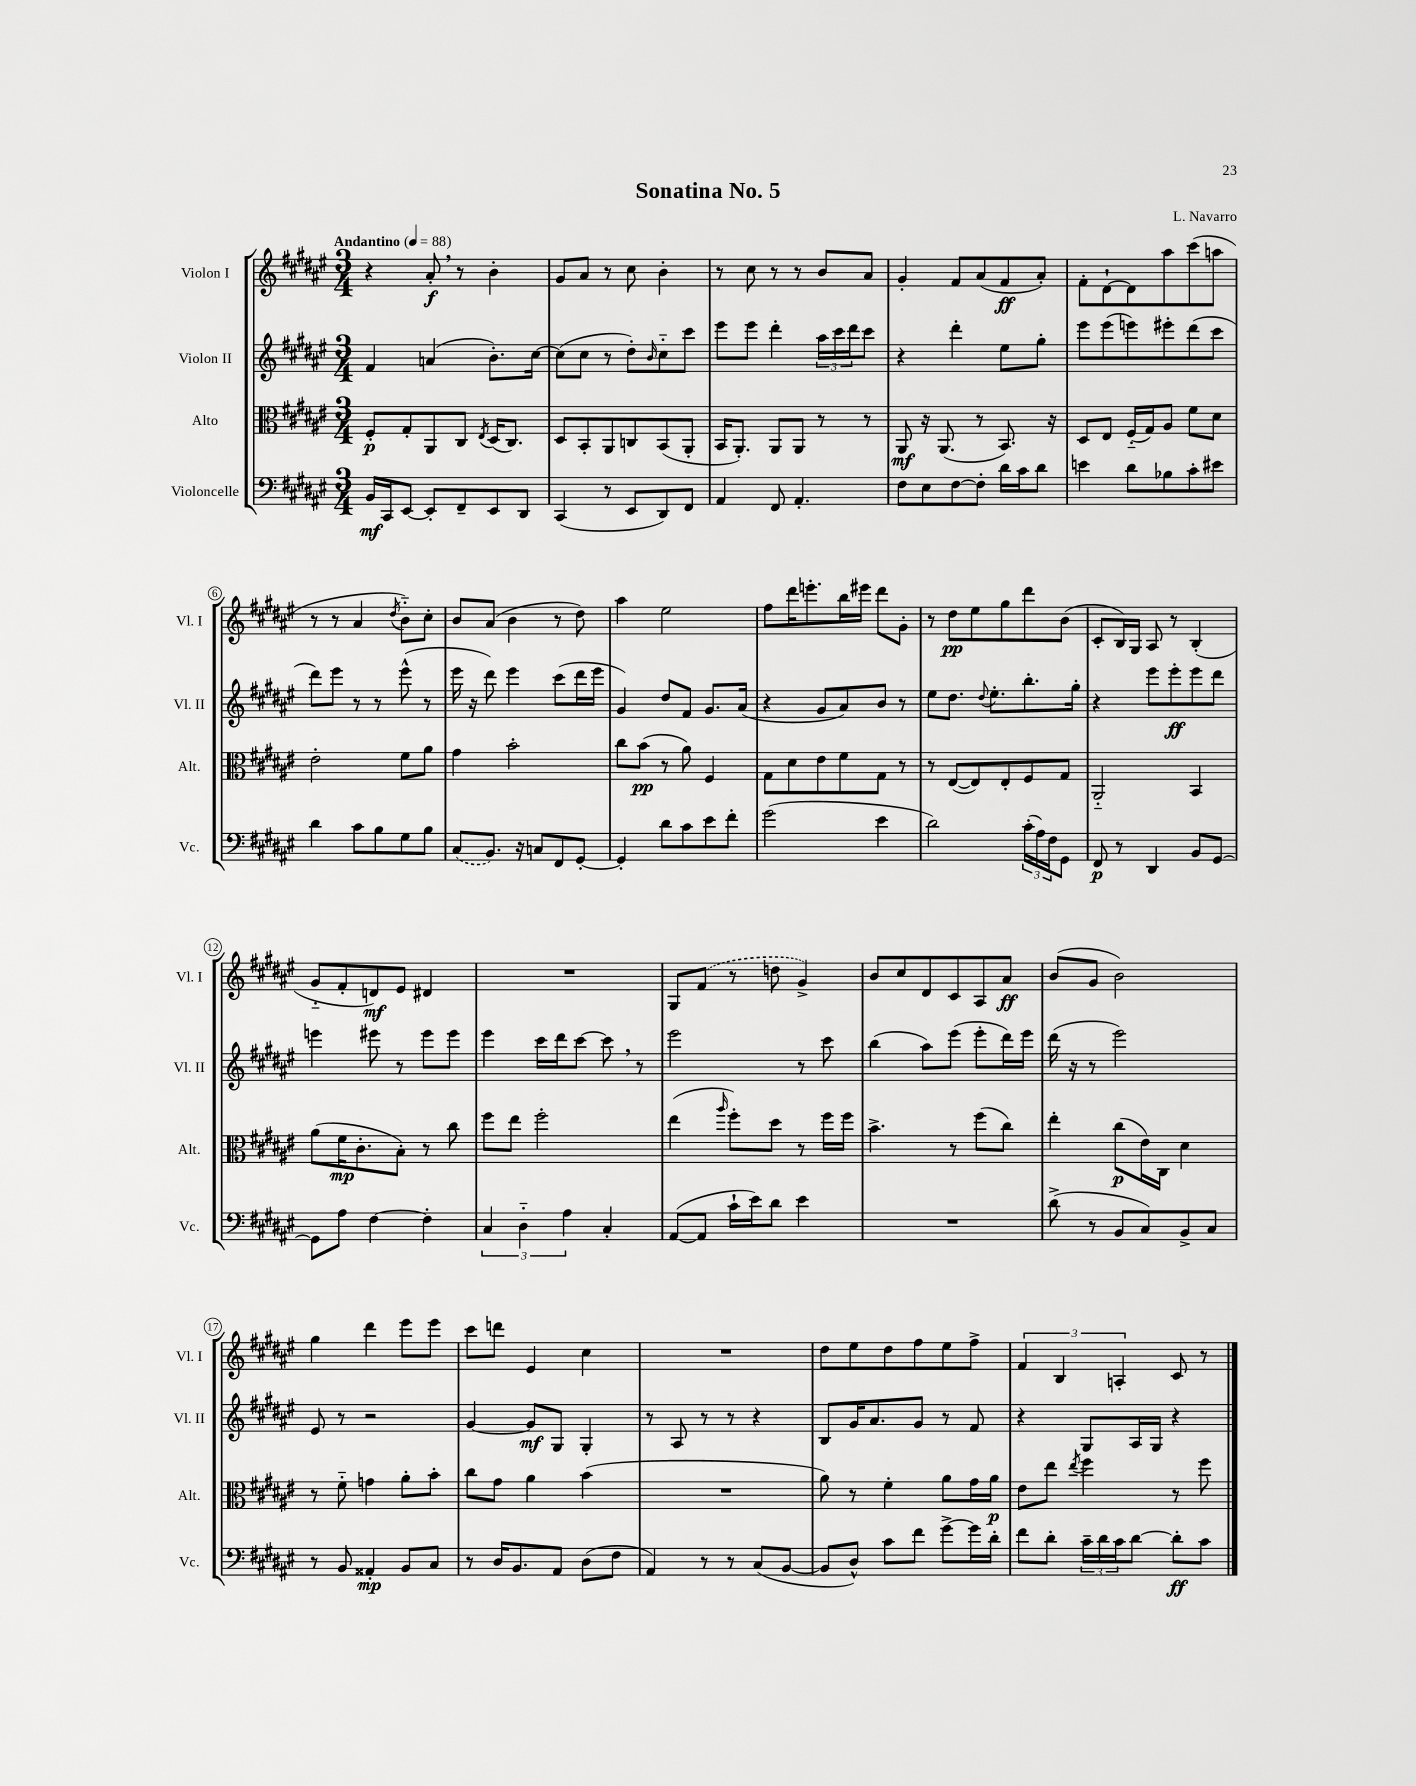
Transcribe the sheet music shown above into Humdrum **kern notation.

**kern	**kern	**kern	**kern
*staff4	*staff3	*staff2	*staff1
*clefF4	*clefC3	*clefG2	*clefG2
*k[f#c#g#d#a#e#]	*k[f#c#g#d#a#e#]	*k[f#c#g#d#a#e#]	*k[f#c#g#d#a#e#]
*M3/4	*M3/4	*M3/4	*M3/4
*MM88	*MM88	*MM88	*MM88
16BB	8F#'	4f#	4r
16CC#	.	.	.
[8EE#	8G#'	.	.
8EE#']	8AA#	(4a	8a#'
8FF#~	8C#	.	8r
.	8qE#	.	.
8EE#	(16D#	8.b')	4b'
.	8.C#)	.	.
8DD#	.	.	.
.	.	[16cc#	.
=	=	=	=
(4CC#	8D#	(8cc#]	8g#
.	8BB'	8cc#	8a#
8r	8AA#	8r	8r
8EE#	8C	8dd#')	8cc#
.	.	16qqb	.
8DD#)	(8BB	8cc#'~	4b'
8FF#	8AA#'	8ccc#	.
=	=	=	=
4AA#	16BB	8eee#	8r
.	8.AA#')	.	.
.	.	8eee#	8cc#
8FF#	8AA#	4ddd#'	8r
4.AA#'	8AA#	.	8r
.	8r	24aa#	8b
.	.	24ccc#	.
.	.	24ddd#	.
.	8r	8ccc#	8a#
=	=	=	=
8F#	8AA#	4r	4g#'
8E#	16r	.	.
.	(8.AA#	.	.
[8F#	.	4ddd#'	8f#
8F#']	8r	.	(8a#
16d#	8.BB)	8ee#	8f#
16c#	.	.	.
8d#	.	8gg#'	8a#')
.	16r	.	.
=	=	=	=
4e	8D#	8eee#	8f#'
.	8E#	(8eee#	[8d#`
8d#	(16F#'~	8eee)	8d#]
.	16G#)	.	.
8B-	8A#	8eee#'	8aa#
8c#'	8f#	(8ddd#	(8ccc#
8e#	8d#	8ccc#	8aa
=	=	=	=
4d#	2e#'	8ddd#)	8r
.	.	8eee#	8r
8c#	.	8r	4a#
8B	.	8r	.
.	.	.	8qdd#
8G#	8f#	(8eee#^^	8b'~)
8B	8a#	8r	8cc#'
=	=	=	=
(8C#	4g#	16eee#	8b
.	.	16r	.
8.BB)	.	8ddd#)	(8a#
.	2b'	4eee#	4b
16r	.	.	.
8C	.	.	.
8FF#	.	(8ccc#	8r
[8GG#'	.	16ddd#	8dd#)
.	.	16eee#	.
=	=	=	=
4GG#']	8cc#	4g#)	4aa#
.	(8b	.	.
8d#	8r	8dd#	2ee#
8c#	8a#)	8f#	.
8e#	4F#	8.g#	.
8f#'	.	.	.
.	.	(16a#	.
=	=	=	=
(2g#	8G#	4r	8ff#
.	8d#	.	16ddd#
.	.	.	8.eee'
.	8e#	8g#	.
.	8f#	8a#)	16bb
.	.	.	16eee#
4e#	8G#	8b	8ddd#
.	8r	8r	8g#'
=	=	=	=
2d#)	8r	8ee#	8r
.	([8E#	8.dd#	8dd#
.	8E#])	.	8ee#
.	.	8qqdd#	.
.	.	8.ee#'	.
.	8E#'	.	8gg#
(24c#'	8F#	8.bb'	8ddd#
24A#)	.	.	.
24F#	.	.	.
8GG#	8G#	.	(8b
.	.	16gg#'	.
=	=	=	=
8FF#	2AA#'~	4r	8c#'
8r	.	.	16B)
.	.	.	16G#
4DD#	.	8eee#	8A#
.	.	8eee#'	8r
8BB	4BB	8eee#	(4B'
[8GG#	.	8ddd#	.
=	=	=	=
8GG#]	(8a#	4eee	8g#'~
8A#	16f#	.	8f#'
.	8.c#'	.	.
[4F#	.	8eee#	8d)
.	8B')	8r	8e#
4F#']	8r	8eee#	4d#
.	8cc#	8eee#	.
=	=	=	=
6C#	8ff#	4eee#	2.r
.	8ee#	.	.
6D#'~	.	.	.
.	2ff#'	16ccc#	.
.	.	16ddd#	.
6A#	.	.	.
.	.	[8ccc#	.
4C#'	.	8ccc#]	.
.	.	8r	.
=	=	=	=
([8AA#	(4ee#	2eee#	8G#
8AA#]	.	.	(8f#
.	16qqaa#	.	.
16c#`	8ff#')	.	8r
16e#)	.	.	.
8d#	8dd#	.	8dd
4e#	8r	8r	4g#^)
.	16ff#	8ccc#	.
.	16ff#	.	.
=	=	=	=
2.r	4.b^	(4bb	8b
.	.	.	8cc#
.	.	8aa#)	8d#
.	8r	(8eee#	8c#
.	(8ff#	8eee#'	8A#
.	8cc#)	16ddd#)	8a#
.	.	16eee#	.
=	=	=	=
(8d#^	4ee#'	(16ddd#	(8b
.	.	16r	.
8r	.	8r	8g#
8BB	(8cc#	2eee#)	2b)
8C#)	16e#)	.	.
.	16C#	.	.
8BB^	4d#	.	.
8C#	.	.	.
=	=	=	=
8r	8r	8e#	4gg#
8BB	8f#'~	8r	.
4AA##'	4g	2r	4ddd#
8BB	8a#'	.	8eee#
8C#	8b'	.	8eee#
=	=	=	=
8r	8cc#	[4g#	8ccc#
16D#	8g#	.	8ddd
8.BB	.	.	.
.	4a#	8g#]	4e#
8AA#	.	8G#	.
(8D#	(4b	4G#'	4cc#
8F#	.	.	.
=	=	=	=
4AA#)	2.r	8r	2.r
.	.	8A#	.
8r	.	8r	.
8r	.	8r	.
(8C#	.	4r	.
[8BB	.	.	.
=	=	=	=
8BB]	8a#)	8B	8dd#
8D#^^)	8r	16g#	8ee#
.	.	8.a#	.
8c#	4f#'	.	8dd#
8f#	.	8g#	8ff#
[8g#^	8a#	8r	8ee#
16g#]	16g#	8f#	8ff#^
16d#'	16a#	.	.
=	=	=	=
8f#	8e#	4r	6f#
8d#'	8ee#	.	.
.	.	.	6B
.	8qee#	.	.
24c#~	4ff#	8G#	.
24d#	.	.	.
24c#	.	.	6A'
[8d#	.	16A#	.
.	.	16G#	.
8d#']	8r	4r	8c#
8c#	8ff#	.	8r
==	==	==	==
*-	*-	*-	*-
